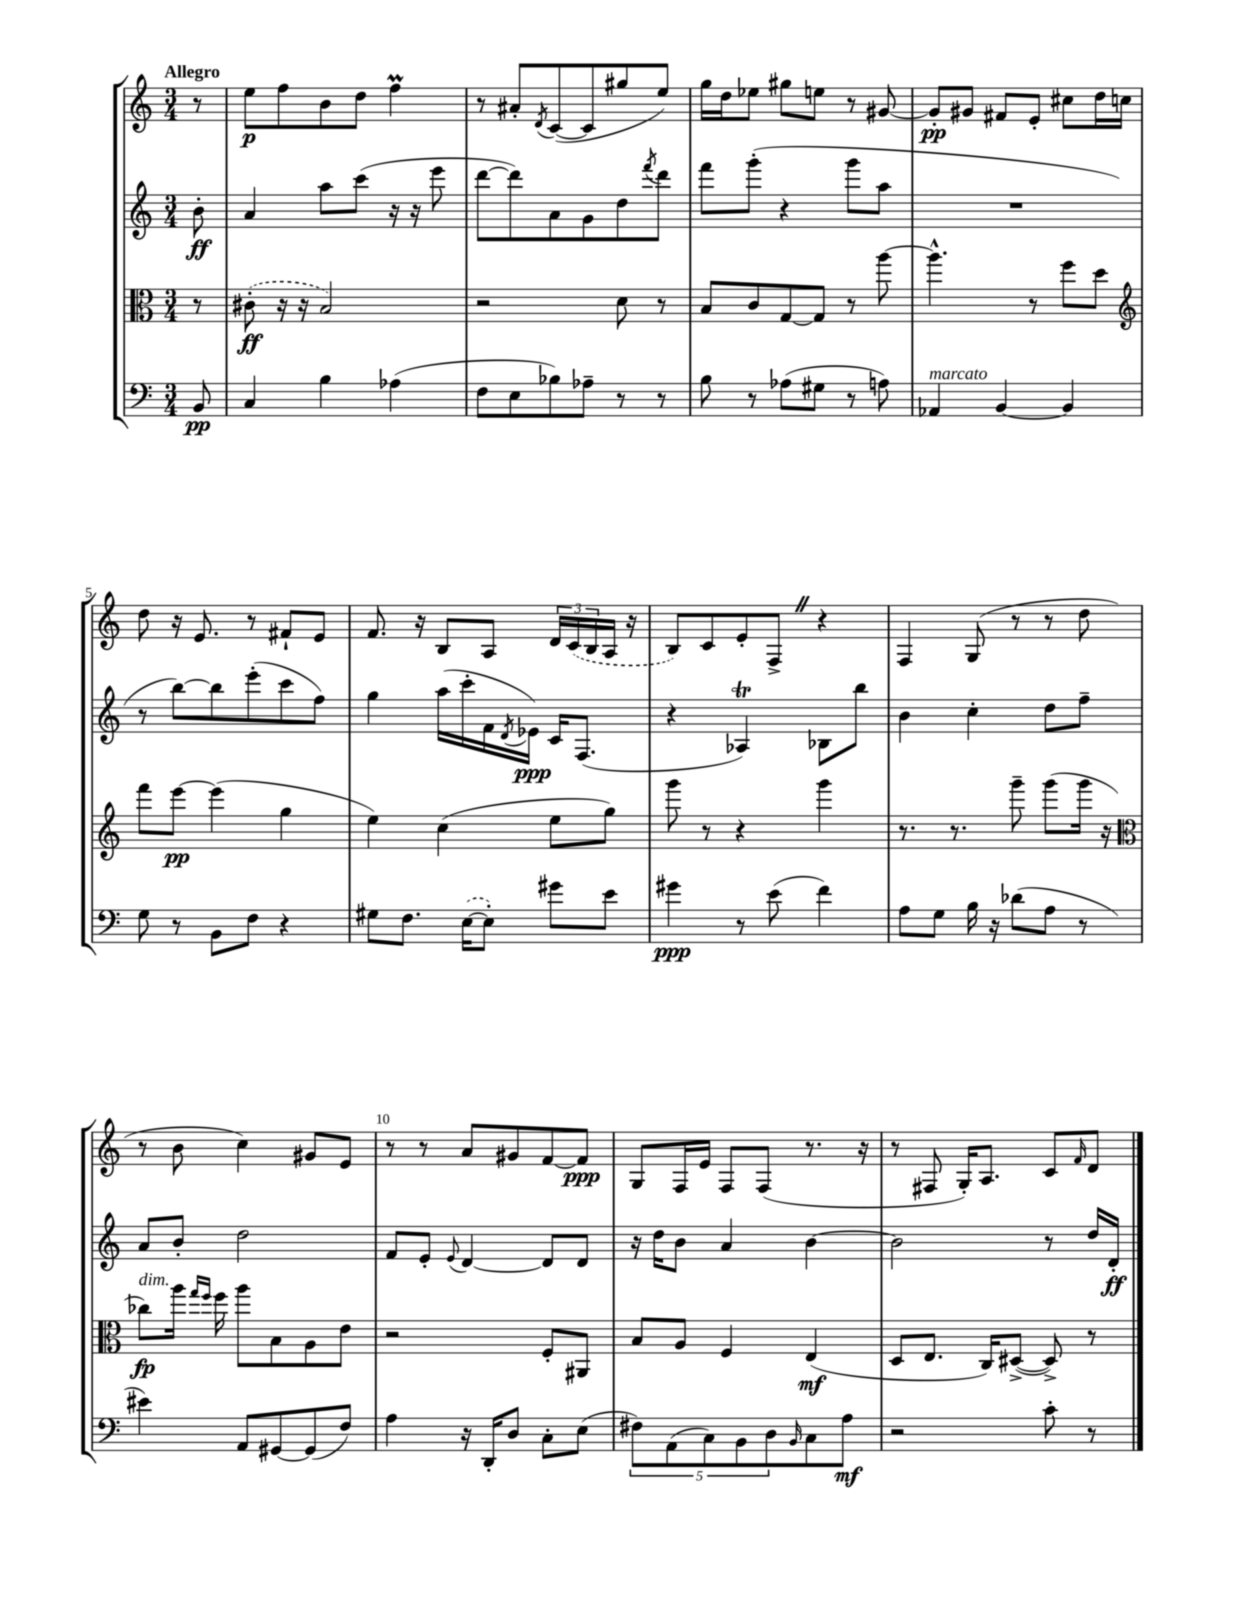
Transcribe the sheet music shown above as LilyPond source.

<<
\new StaffGroup <<
\new Staff = "s0" {
    \clef treble \key c \major \numericTimeSignature \time 3/4 \partial 8 \tempo "Allegro"
    r8 |
    e''8\p f''8 b'8 d''8 f''4\prall |
    r8 ais'8-. \acciaccatura { d'8 } c'8~( c'8 gis''8 e''8) |
    g''16 d''16 ees''8 gis''8 e''8 r8 gis'8~ |
    gis'8-.\pp gis'8 fis'8 e'8-. cis''8 d''16 c''16 |
    d''8 r16 e'8. r8 fis'8-! e'8 |
    f'8. r16 b8 a8 \tuplet 3/2 { d'16 \once \slurDashed c'16( b16 } a16 r16 |
    b8) c'8 e'8-. f8-> \once \override BreathingSign.text = \markup { \musicglyph "scripts.caesura.straight" } \breathe r4 |
    f4 g8( r8 r8 d''8 |
    r8 b'8 c''4) gis'8 e'8 |
    r8 r8 a'8 gis'8 f'8~ f'8\ppp |
    g8 f16 e'16 f8 f8( r8. r16 |
    r8 fis8 g16-.) a8. c'8 \grace { f'16 } d'8 \bar "|." |
}
\new Staff = "s1" {
    \clef treble \key c \major \numericTimeSignature \time 3/4 \partial 8
    b'8-.\ff |
    a'4 a''8 c'''8( r16 r16 e'''8 |
    d'''8~ d'''8) a'8 g'8 d''8 \acciaccatura { f'''8 } d'''8 |
    f'''8 g'''8-.( r4 g'''8 a''8 |
    R2. |
    r8 b''8~) b''8 e'''8-.( c'''8 f''8) |
    g''4 a''16( c'''16-. f'16 \acciaccatura { d'8 } ees'16\ppp) c'16 f8.( |
    r4 aes4\trill) bes8 b''8 |
    b'4 c''4-. d''8 f''8-- |
    a'8 b'8-. d''2 |
    f'8 e'8-. \appoggiatura { e'8 } d'4~ d'8 d'8 |
    r16 d''16 b'8 a'4 b'4~ |
    b'2 r8 d''16 d'16-.\ff \bar "|." |
}
\new Staff = "s2" {
    \clef alto \key c \major \numericTimeSignature \time 3/4 \partial 8
    r8 |
    \once \slurDashed cis'8-.\ff( r16 r16 b2) |
    r2 d'8 r8 |
    b8 c'8 g8~ g8 r8 a''8~ |
    a''4.-^ r8 f''8 d''8 |
    \clef treble f'''8 e'''8~\pp e'''4( g''4 |
    e''4) c''4( e''8 g''8) |
    g'''8 r8 r4 g'''4 |
    r8. r8. g'''8-- g'''8( g'''16 r16 |
    \clef alto ces''8\fp^\markup { \italic "dim." }) a''16 \grace { g''16 f''16 } f''16 a''8 b8 a8 e'8 |
    r2 f8-. ais,8 |
    b8 a8 f4 e4\mf( |
    d8 e8. c16) dis8~->( dis8->) r8 \bar "|." |
}
\new Staff = "s3" {
    \clef bass \key c \major \numericTimeSignature \time 3/4 \partial 8
    b,8\pp |
    c4 b4 aes4( |
    f8 e8 bes8) aes8-- r8 r8 |
    b8 r8 aes8( gis8 r8 a8) |
    aes,4^\markup { \italic "marcato" } b,4~ b,4 |
    g8 r8 b,8 f8 r4 |
    gis8 f8. \once \slurDashed e16~( e8-.) gis'8 e'8 |
    gis'4\ppp r8 e'8( f'4) |
    a8 g8 b16 r16 des'8( a8 r8 |
    eis'4) a,8 gis,8~ gis,8( f8) |
    a4 r16 d,16-. d8 c8-. e8( |
    \tuplet 5/4 { fis8) a,8( c8) b,8 d8 } \grace { b,16 } c8 a8\mf |
    r2 c'8-. r8 \bar "|." |
}
>>
>>
\layout { \context { \Score \override BarNumber.break-visibility = ##(#f #t #t) barNumberVisibility = #(every-nth-bar-number-visible 5) } }
